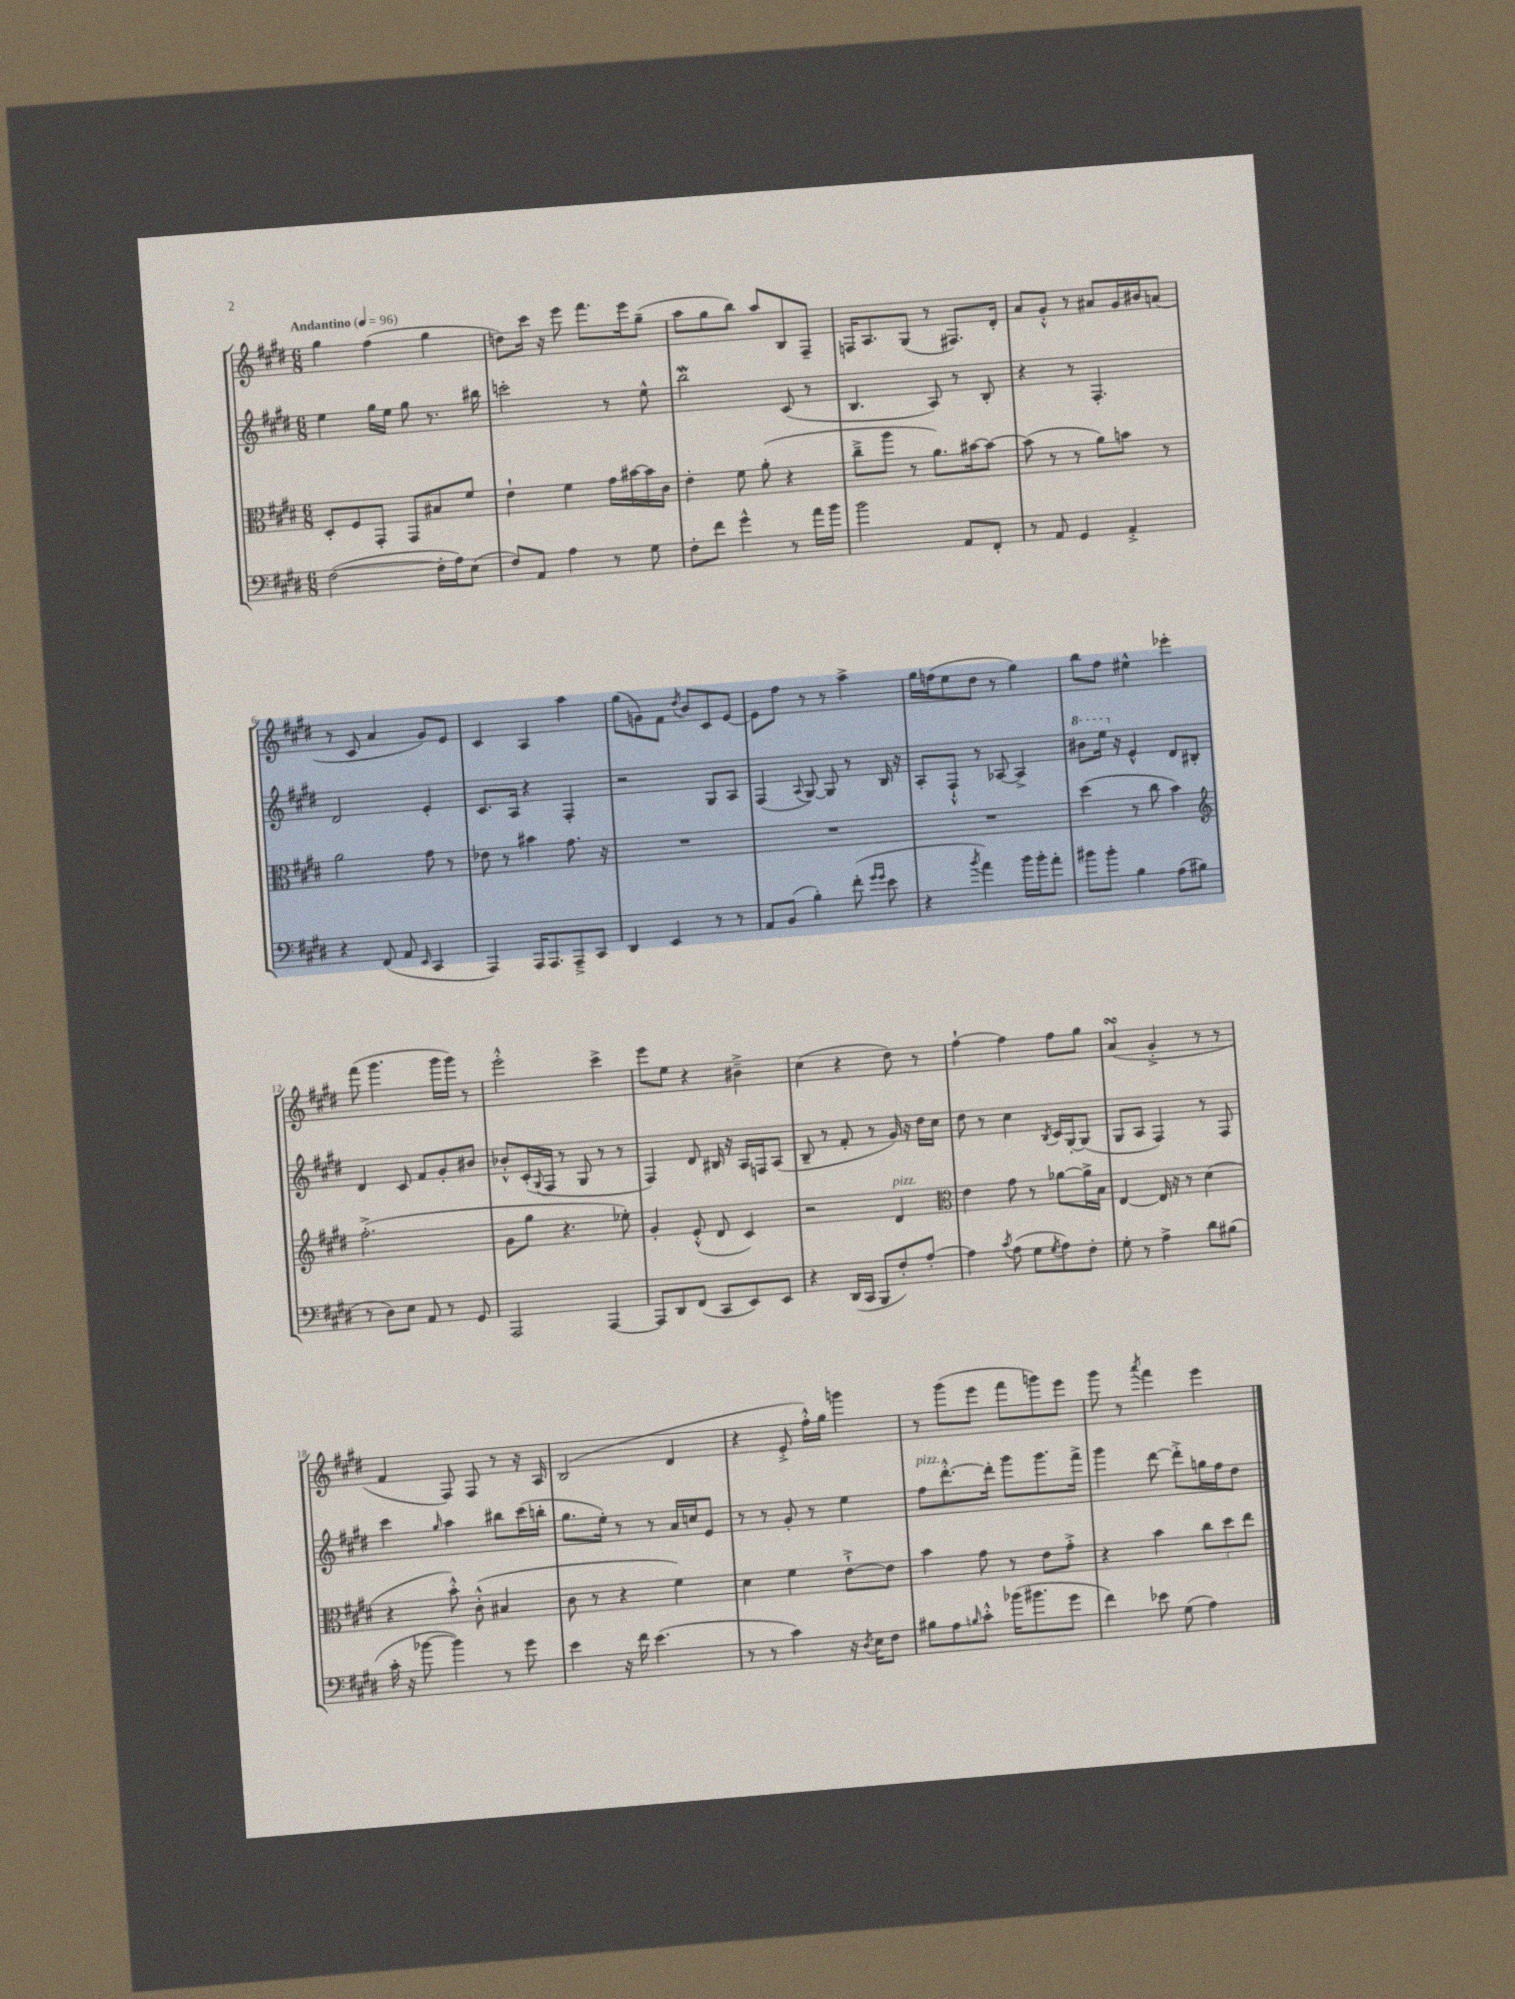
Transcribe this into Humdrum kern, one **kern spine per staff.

**kern	**kern	**kern	**kern
*part4	*part3	*part2	*part1
*staff4	*staff3	*staff2	*staff1
*clefF4	*clefC3	*clefG2	*clefG2
*k[f#c#g#d#]	*k[f#c#g#d#]	*k[f#c#g#d#]	*k[f#c#g#d#]
*M6/8	*M6/8	*M6/8	*M6/8
*MM96	*MM96	*MM96	*MM96
=1	=1	=1	=1
!	!	!	!LO:TX:a:B:t=Andantino
([2F#\	8D#'/L	4ee\	4gg#\
.	8F#/	.	.
.	8GG#'/J	16gg#\LL	(4ff#\
.	.	16ee\JJ	.
.	8GG#/L	8gg#\	.
16F#'\LL]	8B#X/	8.r	4gg#\
16A\J)	.	.	.
(8E\J	8f#/J	.	.
.	.	16bb#X\	.
=2	=2	=2	=2
8F#/L)	4e`\	2cccn'\	8ddn\L)
8AA/J	.	.	16ccc#\Jk
.	.	.	16r
4A\	4f#\	.	8eee\
.	.	.	8.fff#\L
8r	16g#\LL	8r	.
.	[16b#X\	.	16eee\k
8G#\	16b#\]	8ee^^\	(8gg#~\J
.	16c#\JJ	.	.
=3	=3	=3	=3
8F#'\L	4e'\	2bbW\	8aa\L
8f#\J	.	.	8gg#\
4g#^^\	8f#\	.	8bb\J)
.	(8a'\	.	8aa/L
8r	4r	(8c#/	8B/
16a\LL	.	8r	8F#~/J
16b\JJ	.	.	.
=4	=4	=4	=4
2b\	8cc#~^\L	4.B/	16Fn/KL
.	.	.	8.A/
.	8aa\J	.	.
.	8r	.	(8G#/J
.	8.a\L)	8A/)	8r
8AA/L	.	8r	8.F#X/L)
.	[16b#X\k	.	.
8FF#'/J	8b#\J_	8B'/	.
.	.	.	16d#'/Jk
=5	=5	=5	=5
8r	(8b#\]	4r	8a/L
8AA/	8r	.	8g#'^^/J
4GG#/	8r	8r	8r
.	8a\L)	4.F#'/	8a#X/L
4AA'^/	8bn\J	.	16g#/L
.	.	.	16b#X/J
.	8r	.	(8an/J
!!LO:LB:g=z
=6	=6	=6	=6
4r	2a\	2d#/	8r
.	.	.	8c#/
(8FF#/	.	.	4a/
8AA/	.	.	.
16qqEE/	.	.	.
4CC#/	8g#\	4e'/	8g#/L)
.	8r	.	8e/J
=7	=7	=7	=7
4AAA/)	8e-X\	8.c#/L	4c#/
.	8r	.	.
.	.	16A/Jk	.
16AAA/KL	4b#X\	4r	4A/
8.AAA/	.	.	.
8AAA~^/	8.g#\	4F#'/	4aa\
8CC#/J	.	.	.
.	16r	.	.
=8	=8	=8	=8
4DD#/	2.r	2r	(8gg#\L
.	.	.	8gn\)
4EE/	.	.	8f#\J
.	.	.	8qdd#/
.	.	.	8b/L
8r	.	8G#/L	8c#/
8r	.	8A/J	[8e/J
=9	=9	=9	=9
8AA/L	2.r	(4F#/	8e\L]
(8BB/J	.	.	8ff#\J
.	.	8qqA/	.
4B'\)	.	[8G#/)	8r
.	.	8G#/]	8r
(8f#'\	.	8r	4aa^\
16qqg#/LL	.	.	.
16qqg#/JJ	.	.	.
8e\	.	16B/	.
.	.	16r	.
=10	=10	=10	=10
4r	2.r	8A'/L	16gg#\LL
.	.	.	(16ffn\J
.	.	8F#`^^/J	8ee\
8qb/	.	.	.
4a\)	.	8r	8dd#\J
.	.	[8A-X/	8r
16b\LL	.	4A-^/]	4gg#\)
16b'\J	.	.	.
8a'\J	.	.	.
=11	=11	=11	=11
*	*	*8va	*
8b#X\L	(4dd#\	8bb#X\L	8bb\L
8b#'\J	.	16eee\Jk	8ff#\J
*	*	*X8va	*
.	.	16r	.
4B\	8r	4e^^/	4ee#X^^\
.	8cc#\	.	.
(8A\L	4b\)	8d#/L	4eee-X'\
8B#X\J	.	8B#X'/J	.
!!LO:LB:g=z
=12	=12	=12	=12
*	*clefG2	*	*
8r	(2.ff#'^\	4d#/	(8fff#\
8D#\L)	.	.	4.ggg#\
8E\J	.	8c#/	.
8AA/	.	8f#/L	.
8r	.	8g#'/	16ggg#\LL
.	.	.	16ggg#\JJ)
8GG#/	.	8b#X/J	8r
=13	=13	=13	=13
2AAA/	8g#\L	8b-X'^^/L	2eee'^^\
.	8gg#\J	(16c#'/L	.
.	.	8qqG#/	.
.	.	16F#/JJ	.
.	4.r	8r	.
.	.	8G#/	.
[4AAA/	.	8r	4ccc#^\
.	8ee-X'\)	8r	.
=14	=14	=14	=14
8AAA/L]	4g#'/	4F#/)	8eee\L
8DD#/	.	.	8ee\J
(8FF#/J	(8e'^^/	8d#/	4r
8CC#/L	8d#/	16B#X/	.
.	.	16r	.
8EE/)	4c#/)	16A/LL	4b#X~^\
.	.	16Fn/J	.
8EE/J	.	(8A/J	.
=15	=15	=15	=15
4r	2r	8B~/	(4cc#\
.	.	8r	.
(16DD#/LL	.	8f#'/	4r
16CC#/JJ	.	.	.
8BBB/L	.	8r	.
!	!LO:TX:a:i:t=pizz.	!	!
8F#'/)	4d#/	16g#/)	8dd#\)
.	.	16r	.
[8A'/J	.	16dd#\LL	8r
.	.	16cc#\JJ	.
=16	=16	=16	=16
*	*clefC3	*	*
4A\]	4e\	8dd#\	[4ff#`\
.	.	8r	.
8qc#/	.	.	.
(8A\	8g#\	4cc#\	4ff#\]
8G#\L	8r	.	.
8qG#/	.	8qB/	.
8A\)	[8a-X\L	16c#/LL	8ff#\L
.	.	[16G#'/J	.
8F#'\J	16a-^\L]	(8G#/J]	8gg#\J
.	16B\JJ	.	.
=17	=17	=17	=17
8G#'\	[4E/	8G#/L	(4asSSs/
8r	.	8A/J	.
4A^\	16E/]	4F#/)	4g#'^/
.	16r	.	.
.	8r	.	.
8d#\L	(4d#\	8r	8r
(8B#X\J	.	8F#/	8r
!!LO:LB:g=z
=18	=18	=18	=18
16c#'\	4r	4ccc#\	4f#/
16r	.	.	.
[8b-X\	.	.	.
.	.	16qqgg#/	.
4b-\])	8b'^^\)	4aa\	8F#/)
.	(8c#'^^\	.	8F#/
8r	4B#X/	8bb#X\L	8r
8g#\	.	(16ccc#\L	16r
.	.	16bbn'\JJ	16A/
=19	=19	=19	=19
4e\	8c#\	8.gg#\L	(2B/
.	8r	.	.
.	.	16ee'\Jk)	.
16r	4r	8r	.
16f#\	.	.	.
(4.e\	.	8r	.
.	4f#\)	16a/LL	4d#/
.	.	16ccn/J	.
.	.	8e/J	.
=20	=20	=20	=20
8r	4d#\	8r	4r
8r	.	8r	.
4c#\)	4f#\	8g#'/	8e'^/
.	.	8r	16ff#'^^\LL)
.	.	.	16gg#\JJ
16r	[8e`^\L	4ee\	4gggn\
8qD#/	.	.	.
16E\KL	.	.	.
8F#\J	8e\J]	.	.
=21	=21	=21	=21
!	!	!LO:TX:a:i:t=pizz.	!
8B#X\L	4b\	8ff#\L	8r
8A\	.	[8.ddd#'^^\	(8ggg#\L
16qqBn/	.	.	.
8c#'^^\J	8g#\	.	8eee\J
.	.	16ddd#'\Jk]	.
(16b-X\KL	8r	8ggg#\L	8fff#\L
8.b#X\	.	.	.
.	8e\L	8.ggg#\	8gggn\)
8g#\J	8g#'^\J	.	8eee\J
.	.	16fff#^\Jk	.
=22	=22	=22	=22
4f#\)	4r	4ggg#\	8ggg#\
.	.	.	8r
.	.	.	8qaaa/
8e-X\	4b\	[8ddd#\	4fff#\
(8G#\	.	8ddd#'^\L]	.
4A\)	12cc#\L	16ggn\L	4eee\
.	.	16ff#\J	.
.	12dd#\	.	.
.	.	8dd#\J	.
.	12ee\J	.	.
==	==	==	==
*-	*-	*-	*-
